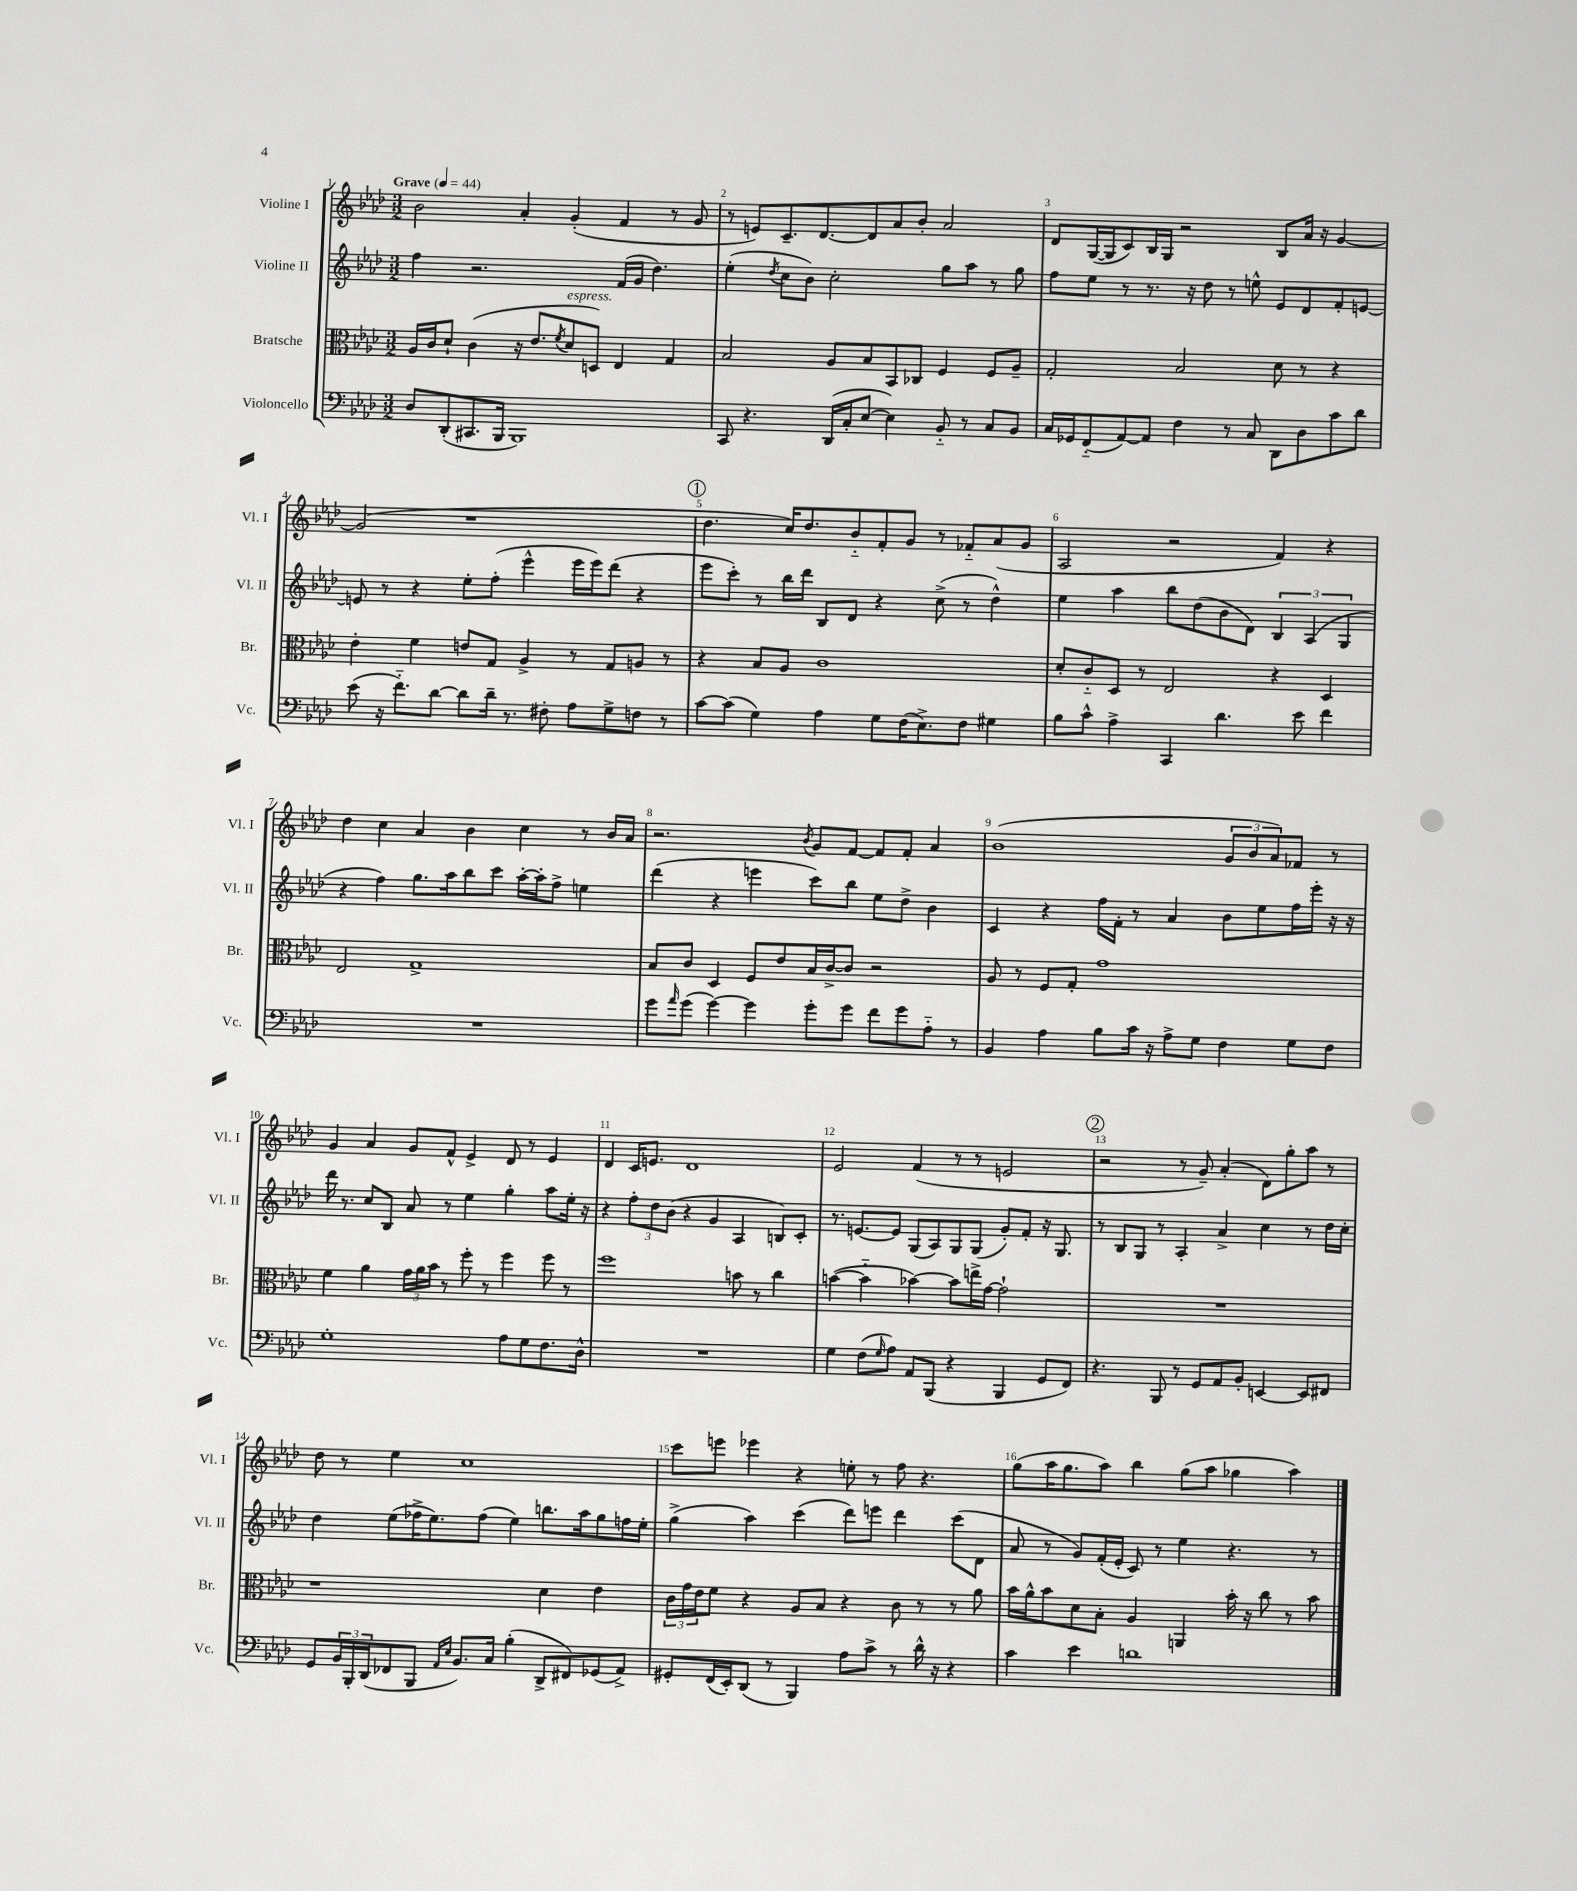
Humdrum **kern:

**kern	**kern	**kern	**kern
*part4	*part3	*part2	*part1
*staff4	*staff3	*staff2	*staff1
*I"Violoncello	*I"Bratsche	*I"Violine II	*I"Violine I
*I'Vc.	*I'Br.	*I'Vl. II	*I'Vl. I
*clefF4	*clefC3	*clefG2	*clefG2
*k[b-e-a-d-]	*k[b-e-a-d-]	*k[b-e-a-d-]	*k[b-e-a-d-]
*M3/2	*M3/2	*M3/2	*M3/2
*MM44	*MM44	*MM44	*MM44
=1	=1	=1	=1
!	!	!	!LO:TX:a:B:t=Grave
8D-/L	16A-/LL	4ff\	2b-\
.	16c/J	.	.
(8DD-'/	8d-`/J	.	.
8.CC#X/	(4c\	2.r	.
16BBB-/Jk	.	.	.
1BBB-)	16r	.	4a-'/
.	8.e-/L	.	.
.	8qf/	.	.
!	!LO:TX:a:i:t=espress.	!	!
.	8d-/	.	(4g'/
.	8Dn/J)	.	.
.	4E-/	(16f/LL	4f/
.	.	16g/JJ	.
.	.	4.dd-\)	.
.	4G/	.	8r
.	.	.	8g/
=2	=2	=2	=2
8CC/	2B-/	(4ee-'\	8r
4.r	.	.	8en/L)
.	.	8qdd-/	.
.	.	8cc\L	8.c~/
.	.	8b-\J)	.
.	.	.	[8.d-/
(16DD-/LL	8A-/L	2cc'\	.
16C'/J	.	.	.
[8E-/J	8B-/	.	8d-/]
4E-\])	8BB-/	.	8a-/
.	8C-X/J	.	8b-'/J
8BB-/	4F/	8gg\L	2a-/
8r	.	8aa-\J	.
8C/L	8F/L	8r	.
8BB-/J	8A-~/J	8gg\	.
=3	=3	=3	=3
16C/LL	2G'/	8ff\L	8d-/L
16GG-X/J	.	.	.
(8FF/	.	8ee-\J	([16G/L
.	.	.	16G/J]
[8AA-/)	.	8r	8c/)
8AA-/J]	.	8.r	16B-/L
.	.	.	16G/JJ
4F\	2B-/	.	2r
.	.	16r	.
.	.	8dd-\	.
8r	.	8r	.
8C/	.	8een^^\	.
8DD-\L	8d-\	8e-/L	8B-/L
8D-\	8r	8d-/	16a-/Jk
.	.	.	16r
8c\	4r	8f'/	[4g/
8d-\J	.	[8en/J	.
!!LO:LB:g=z
=4	=4	=4	=4
(8e-\	4e-'\	8en/]	(2g/]
16r	.	8r	.
8.f\L)	.	.	.
.	4f\	4r	.
[8d-\J	.	.	.
8d-\L]	8en/L	8ee-'\L	1r
16d-~\Jk	8G/J	(8ff'\J	.
8.r	.	.	.
.	4A-^/	4eee-^^\	.
8F#X'\	.	.	.
8A-\L	8r	16eee-\LL	.
.	.	16eee-\J)	.
8G^\	8G/L	(8ddd-\J	.
8Fn\J	8An/J	4r	.
8r	8r	.	.
!!LO:REH:place=s1:t=1
=5	=5	=5	=5
[8c\L	4r	8eee-\L	4.dd-\
(8c\J]	.	8ccc'\J)	.
4G\)	8B-/L	8r	.
.	8A-/J	16bb-\LL	16cc/KL)
.	.	16ddd-\JJ	8.dd-/
4A-\	1c	8B-/L	.
.	.	8d-/J	8b-/
8G\L	.	4r	8f'/
(16F\K	.	.	8g/J
8.E-^\)	.	.	.
.	.	(8cc^\	8r
8F\J	.	8r	8f-X/L
4G#X\	.	4dd-^^\)	(8a-/
.	.	.	8g/J
=6	=6	=6	=6
8B-\L	8d-'/L	4ee-\	2A-/
8c^^\J	8c/	.	.
4A-^\	8D-/J	4aa-\	.
.	8r	.	.
4CC/	2E-/	8bb-\L	2r
.	.	(8dd-\	.
4.d-\	.	8b-\	.
.	.	8d-\J)	.
.	4r	6B-/	4f/)
8e-\	.	.	.
.	.	(6A-/	.
4f\	4D-/	.	4r
.	.	6G/	.
!!LO:LB:g=z
=7	=7	=7	=7
1.r	2E-/	4r	4dd-\
.	.	4ff\)	4cc\
.	1G^	8.gg\L	4a-/
.	.	16aa-\k	.
.	.	8bb-\	4b-\
.	.	8ccc\J	.
.	.	[16aa-'\LL	4cc\
.	.	16aa-'\J]	.
.	.	8ff^\J	.
.	.	4een\	8r
.	.	.	16b-/LL
.	.	.	16a-/JJ
=8	=8	=8	=8
8g\L	8B-/L	(4ddd-\	2.r
16qqa-/	.	.	.
(8g\J	8c/J	.	.
[4g\)	4D-/	4r	.
4g\]	8F/L	4eeen\	.
.	8e-/	.	.
.	.	.	8qb-/
8g'\L	16B-/L	8ccc\L)	8g/L
.	[16c^/J	.	.
8g\J	8c/J]	8bb-\J	[8f/J
8f\L	2r	8ee-\L	8f/L]
8g\	.	8dd-^\J	8f'/J
8A-\J	.	4b-\	4a-/
8r	.	.	.
=9	=9	=9	=9
4BB-/	8A-/	4c/	(1b-
.	8r	.	.
4A-\	8F/L	4r	.
.	8G'/J	.	.
8B-\L	1g	16ff\LL	.
.	.	16f'\JJ	.
16c\Jk	.	8r	.
16r	.	.	.
8A-^\L	.	4a-/	.
8G\J	.	.	.
4F\	.	8b-\L	12g/L
.	.	.	12b-/
.	.	8ee-\	.
.	.	.	12a-/)
8G\L	.	16ff\L	8f-X/J
.	.	16eee-'\JJ	.
8F\J	.	16r	8r
.	.	16r	.
!!LO:LB:g=z
=10	=10	=10	=10
1G'	4f\	16ddd-\	4g/
.	.	8.r	.
.	4a-\	8cc/L	4a-/
.	.	8B-/J	.
.	24g\LL	8a-/	8g/L
.	24a-\	.	.
.	24b-\JJ	.	.
.	8r	8r	8f^^/J
.	8ff'\	4ee-\	4e-^/
.	8r	.	.
8A-\L	4ff\	4gg'\	8d-/
8G\	.	.	8r
8.F\	8ff\	8aa-\L	4e-/
.	8r	16ee-'\Jk	.
16D-^^\Jk	.	16r	.
=11	=11	=11	=11
1.r	1ff	4r	4d-/
.	.	12ff'\L	16c/KL
.	.	.	8.en/J
.	.	12dd-\	.
.	.	(12b-\J	.
.	.	4r	1d-
.	.	4g/	.
.	8bn\	4A-/	.
.	8r	.	.
.	4cc\	8Bn/L)	.
.	.	8c'/J	.
=12	=12	=12	=12
4G\	([4bn\	8.r	2e-/
.	.	[8.en/L	.
(8F\L	4b\]	.	.
16qqG/	.	.	.
8A-\J)	.	8e/J]	.
8AA-/L	[4b-X\)	(8G/L	(4f/
(8BBB-/J	.	8A-/)	.
4r	8b-\L]	8G/	8r
.	16een^\L	(8G/J	8r
.	[16g\JJ	.	.
4BBB-/	2g`\]	8g'/L)	2en/
.	.	8f'/J	.
8GG/L	.	16r	.
.	.	8.G/	.
8FF/J)	.	.	.
!!LO:REH:place=s1:t=2
=13	=13	=13	=13
4.r	1.r	8r	2r
.	.	8B-/L	.
.	.	8G/J	.
8BBB-/	.	8r	.
8r	.	4A-'/	8r
8GG/L	.	.	8g~/)
8AA-/	.	4a-^/	(4a-'/
8BB-'/J	.	.	.
[4EEn/	.	4cc\	8d-\L)
.	.	.	8gg'\
8EE/L]	.	8r	8aa-\J
8FF#X/J	.	16dd-\LL	8r
.	.	16cc'\JJ	.
!!LO:LB:g=z
=14	=14	=14	=14
8GG/L	1r	4dd-\	8dd-\
24BB-/L	.	.	8r
24BBB-'/	.	.	.
(24DD-/J	.	.	.
8FF-X/	.	(8ee-\L	4ee-\
8BBB-/J	.	16ff-X^\K	.
.	.	8.ee-\)	.
16qqAA-/LL	.	.	.
16qqE-/JJ	.	.	.
8.BB-/L)	.	.	1cc
.	.	(8ff-\J	.
16C/Jk	.	.	.
(4B-'\	.	4ee-\)	.
8DD-^/L	4d-\	8.bbn\L	.
8FF#X/)	.	.	.
.	.	16aa-\k	.
(8GG-X/	4e-\	8gg\	.
8AA-^/J)	.	16ffn\L	.
.	.	16ee-'\JJ	.
=15	=15	=15	=15
8GG#X'/L	24c\LL	(4gg^\	8ccc\L
.	24g\	.	.
.	24e-\J	.	.
(16FF/L	8f\J	.	8eeen\J
16EE-'/J)	.	.	.
(8DD-/J	4r	4aa-\)	4eee-X\
8r	.	.	.
4BBB-/)	8A-/L	(4ccc\	4r
.	8B-/J	.	.
8A-\L	4r	8ddd-\L)	8een'\
8c^\J	.	8eeen\J	8r
8r	8c\	4ddd-\	8ff\
16d-^^\	8r	.	4.r
16r	.	.	.
4r	8r	(8ccc\L	.
.	8a-\	8d-\J	.
=16	=16	=16	=16
4c\	16b-\LL	8a-/	(8gg\L
.	16a-^^\J	.	.
.	8b-\	8r	16aa-\K
.	.	.	8.gg\
4e-\	8d-\	8g/L)	.
.	8B-'\J	(16f'/L	8aa-\J)
.	.	16e-'/JJ	.
1dn	4A-/	8c/)	4bb-\
.	.	8r	.
.	4AAn/	4ee-\	(8gg\L
.	.	.	8aa-\J
.	16b-'\	4.r	4gg-X\
.	16r	.	.
.	8cc\	.	.
.	8r	.	4aa-\)
.	8b-\	8r	.
==	==	==	==
*-	*-	*-	*-
